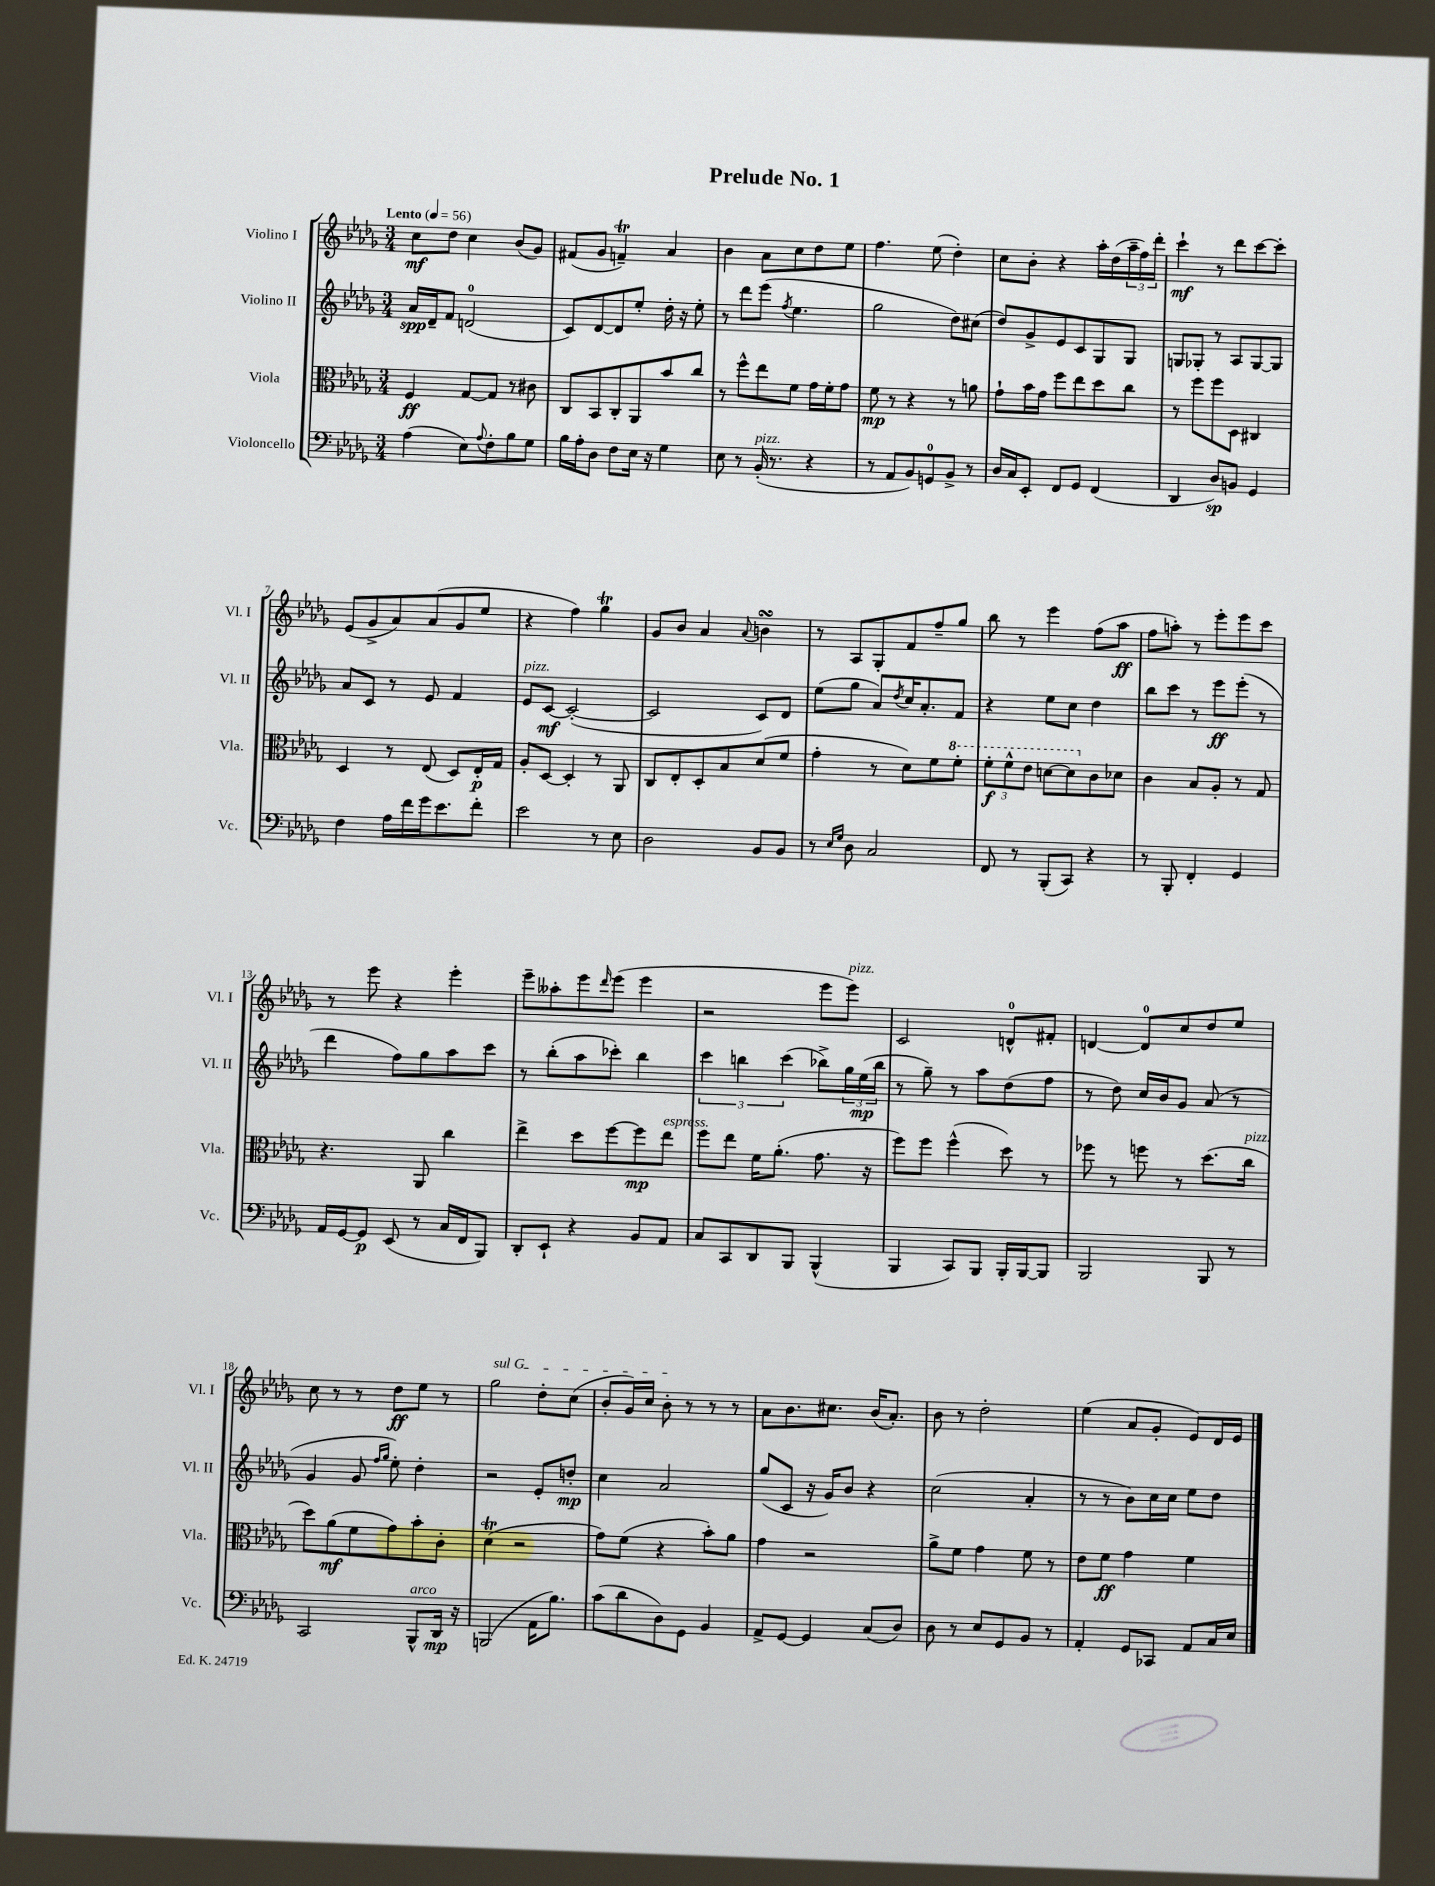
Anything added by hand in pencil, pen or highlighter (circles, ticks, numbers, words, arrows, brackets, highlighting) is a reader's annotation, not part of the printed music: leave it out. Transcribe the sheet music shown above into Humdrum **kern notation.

**kern	**dynam	**kern	**dynam	**kern	**dynam	**kern	**dynam
*part4	*part4	*part3	*part3	*part2	*part2	*part1	*part1
*staff4	*staff4	*staff3	*staff3	*staff2	*staff2	*staff1	*staff1
*I"Violoncello	*	*I"Viola	*	*I"Violino II	*	*I"Violino I	*
*I'Vc.	*	*I'Vla.	*	*I'Vl. II	*	*I'Vl. I	*
*clefF4	*	*clefC3	*	*clefG2	*	*clefG2	*
*k[b-e-a-d-g-]	*	*k[b-e-a-d-g-]	*	*k[b-e-a-d-g-]	*	*k[b-e-a-d-g-]	*
*M3/4	*	*M3/4	*	*M3/4	*	*M3/4	*
*MM56	*	*MM56	*	*MM56	*	*MM56	*
=1	=1	=1	=1	=1	=1	=1	=1
!	!	!	!	!	!	!LO:TX:a:B:t=Lento	!
(4A-\	.	4F/	ff	16a-/LL	spp	8cc\L	mf
.	.	.	.	16d-~/J	.	.	.
.	.	.	.	8f/J	.	8dd-\J	.
8E-\L)	.	[8G-/L	.	(2dn/	.	4cc\	.
8qqA-/	.	.	.	.	.	.	.
8F'\	.	8G-/J]	.	.	.	.	.
8B-\	.	8r	.	.	.	(8b-/L	.
8G-\J	.	8c#X\	.	.	.	8g-/J)	.
=2	=2	=2	=2	=2	=2	=2	=2
16B-\LL	.	8C/L	.	8c/L)	.	(8f#X/L	.
16A-'\J	.	.	.	.	.	.	.
8D-\J	.	8BB-/	.	[8d-/	.	8g-/J	.
8F\L	.	8C'/	.	8d-/]	.	4fnt~/)	.
16E-\Jk	.	8AA-/	.	8ee-'/J	.	.	.
16r	.	.	.	.	.	.	.
4G-\	.	8b-/	.	16dd-'\	.	4a-/	.
.	.	.	.	16r	.	.	.
.	.	8cc/J	.	8ee-'\	.	.	.
=3	=3	=3	=3	=3	=3	=3	=3
8E-\	.	8r	.	8r	.	4b-\	.
8r	.	8ff^^\L	.	8ddd-\L	.	.	.
!LO:TX:a:i:t=pizz.	!	!	!	!	!	!	!
(16BB-'/	.	8ee-\	.	(8eee-\J	.	8a-\L	.
8.r	.	.	.	.	.	.	.
.	.	.	.	8qff/	.	.	.
.	.	8f\J	.	4.ee-\	.	8cc\	.
4r	.	16g-\LL	.	.	.	8dd-\	.
.	.	16f'\J	.	.	.	.	.
.	.	8g-\J	.	.	.	8ee-\J	.
=4	=4	=4	=4	=4	=4	=4	=4
8r	.	8f\	mp	2gg-\	.	4.ff\	.
8AA-/L	.	8r	.	.	.	.	.
8BB-/)	.	4r	.	.	.	.	.
8GGn/	.	.	.	.	.	(8ee-\	.
8BB-^/J	.	8r	.	8dd-\L)	.	4dd-'\)	.
8r	.	8an\	.	(8cc#X\J	.	.	.
=5	=5	=5	=5	=5	=5	=5	=5
16D-/LL	.	8g-`\L	.	8dd-/L)	.	8cc\L	.
16C/J	.	.	.	.	.	.	.
8EE-'/J	.	16b-\L	.	8g-^/	.	8b-'\J	.
.	.	16g-\JJ	.	.	.	.	.
8FF/L	.	8ff\L	.	8e-/	.	4r	.
8GG-/J	.	8ee-\	.	8c/	.	.	.
(4FF/	.	8dd-\	.	8G-/	.	16aa-'\LL	.
.	.	.	.	.	.	(16dd-\	.
.	.	8cc\J	.	8G-/J	.	24aa-~\	.
.	.	.	.	.	.	24ff\)	.
.	.	.	.	.	.	24ddd-'\JJ	.
=6	=6	=6	=6	=6	=6	=6	=6
4DD-/	.	8r	.	8Gn/L	.	4ccc`\	mf
.	.	8ff\L	.	8G-X'/J	.	.	.
8D-/L)	sp	8ff\	.	8r	.	8r	.
8BBn/J	.	8D-\J	.	8A-/L	.	8ddd-\L	.
4GG-/	.	4C#X/	.	[8G-/	.	[8ccc\	.
.	.	.	.	8G-/J]	.	8ccc'\J]	.
!!LO:LB:g=z
=7	=7	=7	=7	=7	=7	=7	=7
4F\	.	4D-/	.	8a-/L	.	(8e-/L	.
.	.	.	.	8c/J	.	8g-^/	.
16A-\LL	.	8r	.	8r	.	8a-/)	.
16f\	.	.	.	.	.	.	.
16g-\J	.	(8E-/	.	8e-/	.	(8a-/	.
8.e-\	.	.	.	.	.	.	.
.	.	8D-/L)	.	4f/	.	8g-/	.
8f'\J	.	16E-'/L	p	.	.	8ee-/J	.
.	.	16G-/JJ	.	.	.	.	.
=8	=8	=8	=8	=8	=8	=8	=8
!	!	!	!	!LO:TX:a:i:t=pizz.	!	!	!
2e-\	.	8A-'/L	.	8e-/L	.	4r	.
.	.	[8D-/J	.	[8c/J	mf	.	.
.	.	4D-'/]	.	(2c'/_	.	4ff\)	.
8r	.	8r	.	.	.	4gg-T\	.
8E-\	.	8AA-/	.	.	.	.	.
=9	=9	=9	=9	=9	=9	=9	=9
2D-\	.	8C/L	.	2c/]	.	8g-/L	.
.	.	8E-'/	.	.	.	8b-/J	.
.	.	8D-'/	.	.	.	4a-/	.
.	.	8B-/	.	.	.	.	.
.	.	.	.	.	.	8qqa-/	.
8BB-/L	.	(8d-/	.	8c/L)	.	4bnsSsS\	.
8BB-/J	.	8f/J	.	8d-/J	.	.	.
=10	=10	=10	=10	=10	=10	=10	=10
8r	.	4g-'\	.	(8ee-\L	.	8r	.
16qqE-/LL	.	.	.	.	.	.	.
16qqG-/JJ	.	.	.	.	.	.	.
8D-\	.	.	.	8gg-\J	.	8A-/L	.
2C/	.	8r	.	8a-/L)	.	8G-'/	.
.	.	.	.	8qdd-/	.	.	.
.	.	8d-\L)	.	16cc/K	.	8f/	.
.	.	.	.	8.a-'/	.	.	.
.	.	8f\	.	.	.	8ff~/	.
*	*	*8va	*	*	*	*	*
.	.	8ff'\J	.	8f/J	.	8gg-/J	.
=11	=11	=11	=11	=11	=11	=11	=11
8FF/	.	12ff'\L	f	4r	.	8bb-\	.
.	.	12ff^^\	.	.	.	.	.
8r	.	.	.	.	.	8r	.
.	.	12ee-\J	.	.	.	.	.
(8BBB-'/L	.	[8ddn\L	.	8ee-\L	.	4eee-\	.
8CC/J)	.	8dd\]	.	8cc\J	.	.	.
*	*	*X8va	*	*	*	*	*
4r	.	8c\	.	4dd-\	.	(8ff\L	.
.	.	8d-X\J	.	.	.	8aa-\J	ff
=12	=12	=12	=12	=12	=12	=12	=12
8r	.	4c\	.	8bb-\L	.	8ff\L	.
8BBB-'/	.	.	.	8ccc\J	.	8aan'\J)	.
4FF'/	.	8B-/L	.	8r	.	8r	.
.	.	8A-'/J	.	8eee-\L	ff	8eee-'\L	.
4GG-/	.	8r	.	(8eee-'\J	.	8eee-\	.
.	.	8G-/	.	8r	.	8ccc\J	.
!!LO:LB:g=z
=13	=13	=13	=13	=13	=13	=13	=13
16AA-/LL	.	4.r	.	4ddd-\	.	8r	.
[16GG-/J	.	.	.	.	.	.	.
8GG-/J]	p	.	.	.	.	8eee-\	.
(8EE-/	.	.	.	8ff\L)	.	4r	.
8r	.	8AA-/	.	8gg-\	.	.	.
16C/LL	.	4cc\	.	8aa-\	.	4eee-'\	.
16FF/J	.	.	.	.	.	.	.
8BBB-/J)	.	.	.	8ccc\J	.	.	.
=14	=14	=14	=14	=14	=14	=14	=14
8DD-'/L	.	4ee-^\	.	8r	.	8eee-~\L	.
8EE-`/J	.	.	.	(8bb-'\L	.	8aa--X'\	.
4r	.	8dd-\L	.	8aa-\	.	8eee-\	.
.	.	.	.	.	.	16qqddd-/	.
.	.	[8ff\	.	8ccc-X'\J)	.	(8eee-\J	.
8BB-/L	.	8ff\]	mp	4bb-\	.	4eee-\	.
!	!	!LO:TX:a:i:t=espress.	!	!	!	!	!
8AA-/J	.	8ee-\J	.	.	.	.	.
=15	=15	=15	=15	=15	=15	=15	=15
8C/L	.	8ff\L	.	6ccc\	.	2r	.
8CC/	.	8ee-\J	.	.	.	.	.
.	.	.	.	6bbn\	.	.	.
8DD-/	.	16f\KL	.	.	.	.	.
.	.	(8.a-'\J	.	.	.	.	.
.	.	.	.	(6ccc\	.	.	.
8BBB-/J	.	.	.	.	.	.	.
(4BBB-^^/	.	8.g-\	.	8bb-X^\L)	.	8eee-\L	.
!	!	!	!	!	!	!LO:TX:a:i:t=pizz.	!
.	.	.	.	24gg-\L	.	8eee-\J)	.
.	.	.	.	(24ee-\	mp	.	.
.	.	16r	.	.	.	.	.
.	.	.	.	24bb-\JJ	.	.	.
=16	=16	=16	=16	=16	=16	=16	=16
4BBB-/	.	8ff\L)	.	8r	.	2c/	.
.	.	8ff\J	.	8gg-~\)	.	.	.
8CC/L)	.	(4ff^^\	.	8r	.	.	.
8BBB-/J	.	.	.	8aa-\L	.	.	.
16BBB-'/LL	.	8dd-\)	.	(8dd-\	.	8dn^^/L	.
[16BBB-/J	.	.	.	.	.	.	.
8BBB-/J]	.	8r	.	8ff\J	.	8f#X'/J	.
=17	=17	=17	=17	=17	=17	=17	=17
2BBB-/	.	8ff-X\	.	8r	.	[4dn/	.
.	.	8r	.	8dd-\)	.	.	.
.	.	8ffn\	.	16cc/LL	.	8d/L]	.
.	.	.	.	16b-/J	.	.	.
.	.	8r	.	8g-/J	.	8cc/	.
8BBB-/	.	(8.dd-\L	.	(8a-/	.	8dd-/	.
8r	.	.	.	8r	.	8ee-/J	.
!	!	!LO:TX:a:i:t=pizz.	!	!	!	!	!
.	.	16cc\Jk	.	.	.	.	.
!!LO:LB:g=z
=18	=18	=18	=18	=18	=18	=18	=18
2CC/	.	8dd-\L)	.	4g-/	.	8cc\	.
.	.	(8a-\	mf	.	.	8r	.
.	.	8f\	.	8g-/	.	8r	.
.	.	.	.	16qqff/LL	.	.	.
.	.	.	.	16qqgg-/JJ	.	.	.
.	.	8g-\)	.	8ee-'\)	.	8dd-\L	ff
!LO:TX:a:i:t=arco	!	!	!	!	!	!	!
8BBB-^^/L	.	8b-'\	.	4dd-'\	.	8ee-\J	.
16DD-/Jk	mp	8c'\J	.	.	.	8r	.
16r	.	.	.	.	.	.	.
=19	=19	=19	=19	=19	=19	=19	=19
!	!	!	!	!	!	!LO:TX:a:i:t=sul G	!
(2BBBn/	.	(4d-T\	.	2r	.	2gg-\	.
.	.	2r	.	.	.	.	.
16AA-\KL	.	.	.	8e-'/L	.	8dd-'\L	.
8.B-\J)	.	.	.	.	.	.	.
.	.	.	.	8ddn'/J	mp	(8cc\J	.
=20	=20	=20	=20	=20	=20	=20	=20
(8c\L	.	8g-\L)	.	4cc\	.	8b-'/L	.
8d-\	.	(8f\J	.	.	.	16g-/L)	.
.	.	.	.	.	.	16cc/JJ	.
8D-\)	.	4r	.	2a-/	.	8b-'\	.
8GG-\J	.	.	.	.	.	8r	.
4BB-/	.	8b-'\L)	.	.	.	8r	.
.	.	8a-\J	.	.	.	8r	.
=21	=21	=21	=21	=21	=21	=21	=21
8AA-^/L	.	4g-\	.	(8gg-/L	.	8a-\L	.
[8GG-/J	.	.	.	8c/J	.	8.b-\	.
4GG-/]	.	2r	.	16r	.	.	.
.	.	.	.	16g-/KL)	.	8.cc#X\J	.
.	.	.	.	8b-/J	.	.	.
(8C/L	.	.	.	4r	.	(16b-/KL	.
.	.	.	.	.	.	8.a-'/J)	.
8D-/J)	.	.	.	.	.	.	.
=22	=22	=22	=22	=22	=22	=22	=22
8D-\	.	8a-^\L	.	(2cc\	.	8b-\	.
8r	.	8f\J	.	.	.	8r	.
8E-/L	.	4g-\	.	.	.	2dd-'\	.
8GG-/	.	.	.	.	.	.	.
8BB-/J	.	8f\	.	4a-'/	.	.	.
8r	.	8r	.	.	.	.	.
=23	=23	=23	=23	=23	=23	=23	=23
4AA-'/	.	8e-\L	.	8r	.	(4ee-\	.
.	.	8f\J	ff	8r	.	.	.
8GG-/L	.	4g-\	.	8b-\L)	.	8a-/L	.
8CC-X/J	.	.	.	16cc\L	.	8g-'/J	.
.	.	.	.	16cc\JJ	.	.	.
8AA-/L	.	4f\	.	8ee-\L	.	8e-/L)	.
16C/L	.	.	.	8dd-\J	.	16d-/L	.
16E-/JJ	.	.	.	.	.	16e-/JJ	.
==	==	==	==	==	==	==	==
*-	*-	*-	*-	*-	*-	*-	*-
